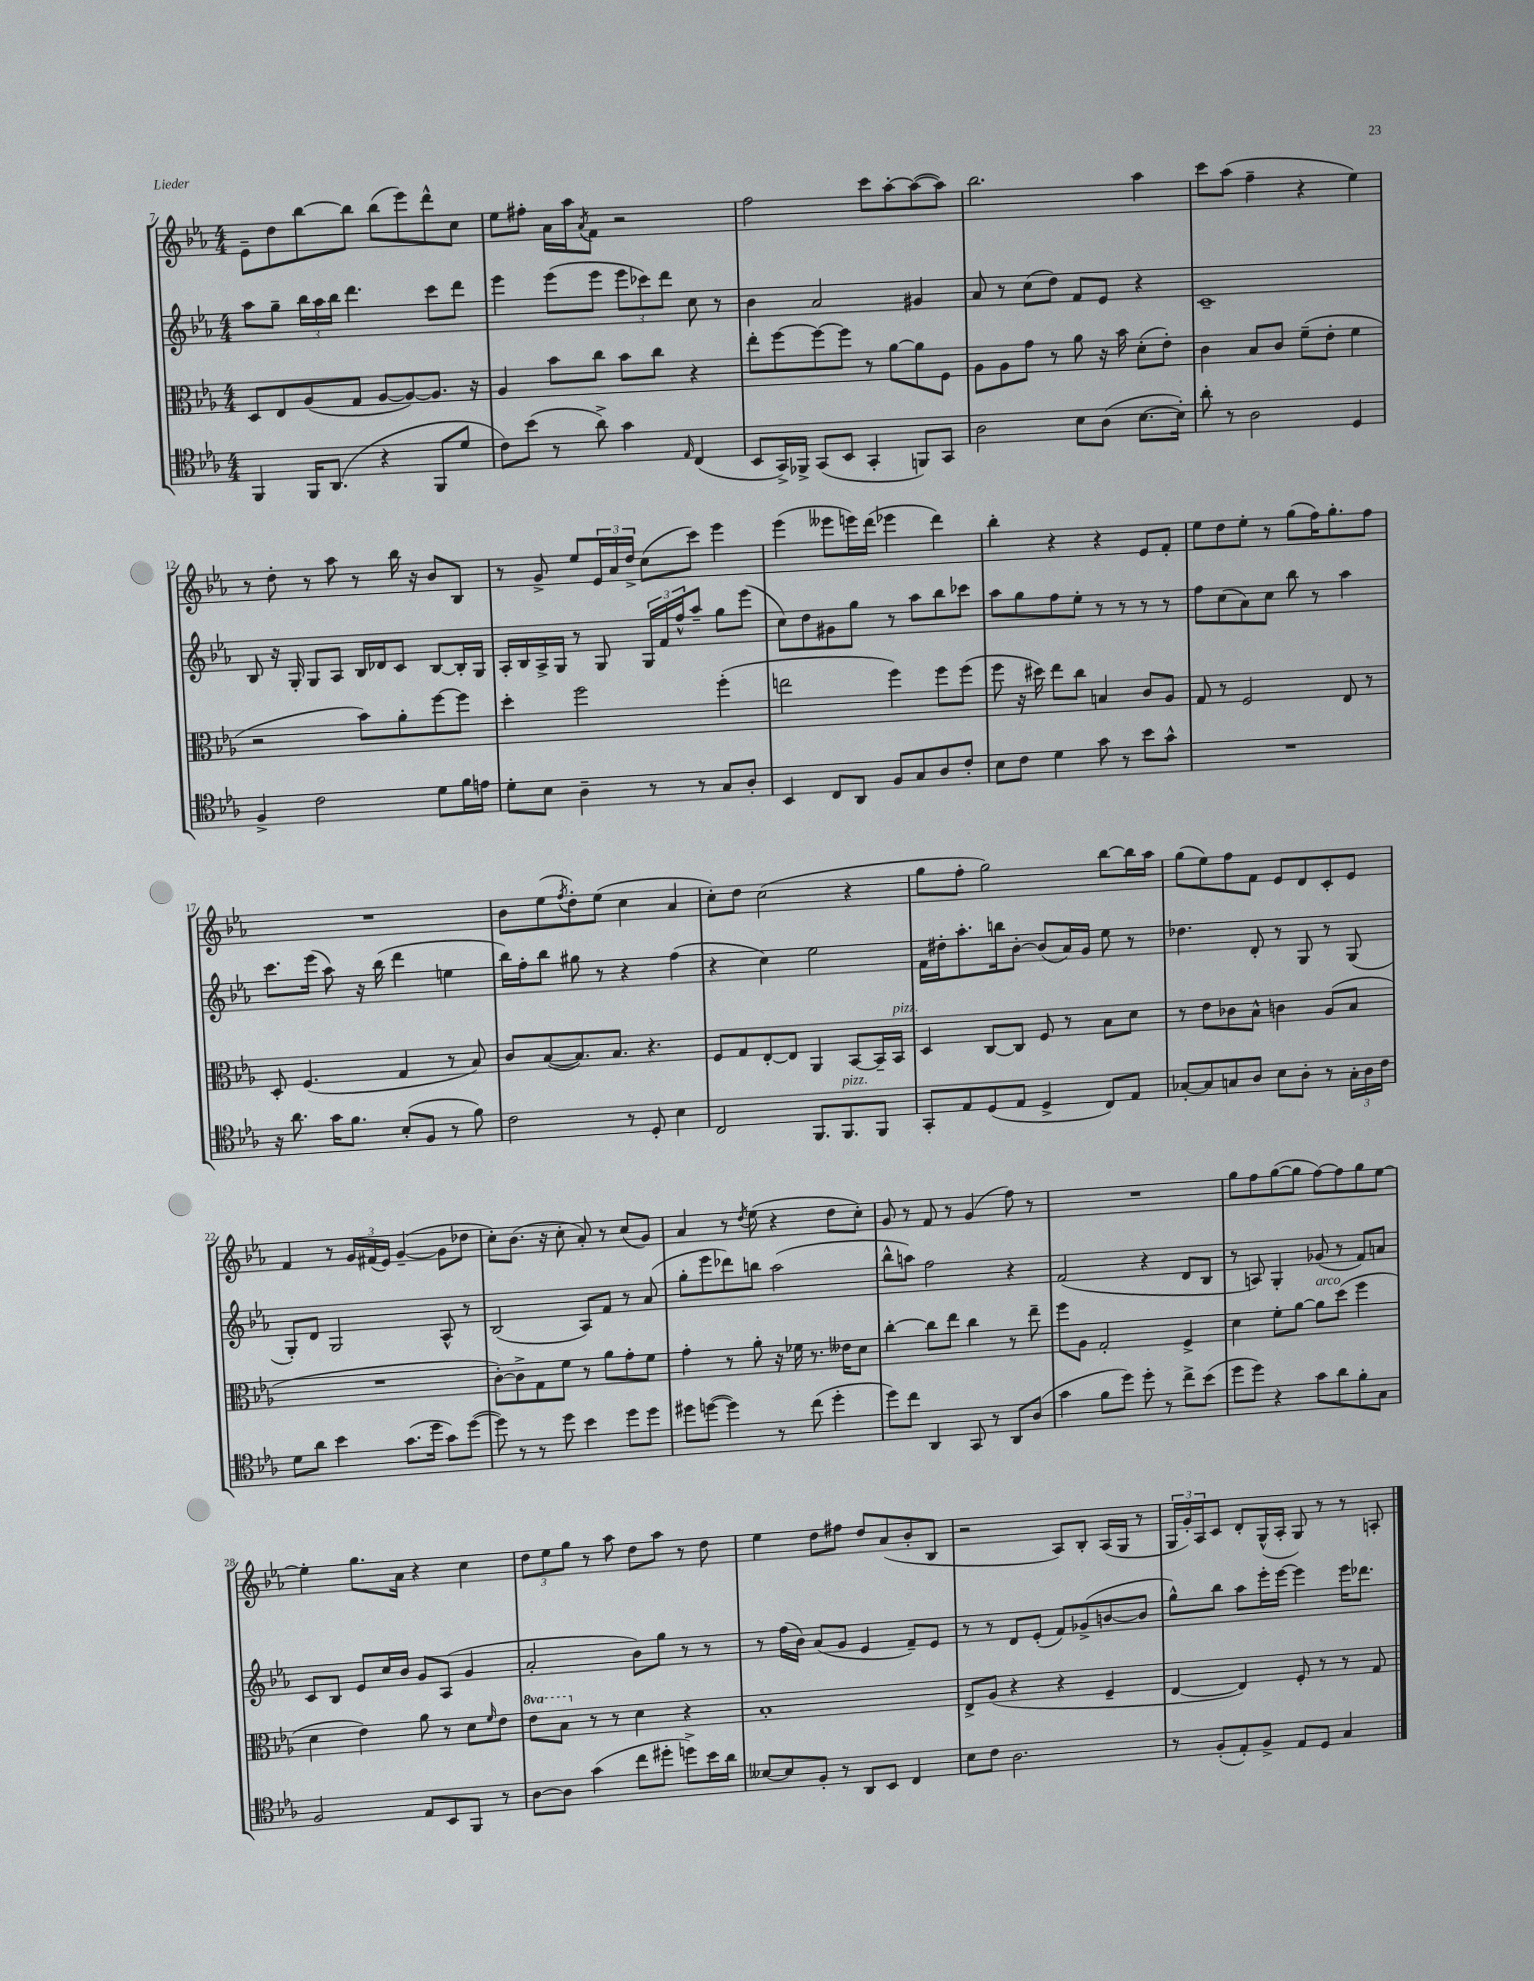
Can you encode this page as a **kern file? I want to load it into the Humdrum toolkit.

**kern	**kern	**kern	**kern
*staff4	*staff3	*staff2	*staff1
*clefC4	*clefC3	*clefG2	*clefG2
*k[b-e-a-]	*k[b-e-a-]	*k[b-e-a-]	*k[b-e-a-]
*M4/4	*M4/4	*M4/4	*M4/4
4FF	8D	8aa-	8e-~
.	8E-	8gg~	8dd
16FF	(8A-	24bb-	[8bb-
.	.	24aa-	.
(8.AA-	.	.	.
.	.	24bb-	.
.	8G	4.ddd	8bb-]
4r	[8A-	.	(8bb-
.	8A-_)	.	8eee-)
8FF	8.A-]	8ccc	8ddd^^
8d	.	8ddd	8cc
.	16r	.	.
=	=	=	=
8c)	4A-	4eee-	8ee-
(8b-	.	.	8ff#'
8r	8b-	(8eee-	16a-
.	.	.	16aa-
.	.	.	8qa-
8a-^)	8cc	8eee-	8f
4g	8b-	12eee-	2r
.	.	12ccc-)	.
.	8cc	.	.
.	.	12ddd	.
16qqE-	.	.	.
(4C	4r	8cc	.
.	.	8r	.
=	=	=	=
8BB-	8ee-'	4b-	2ff
16GG^)	[8ff	.	.
16FF-^	.	.	.
(8GG	8ff_	2a-	.
8BB-	8ff]	.	.
4GG'	8r	.	8ccc
.	[8a-	.	[8aa-'
8FF)	8a-]	4g#	(8aa-_
8GG	8F	.	8aa-])
=	=	=	=
2A-	8A-	8a-	2.bb-
.	8A-	8r	.
.	8g	(8cc	.
.	8r	8dd)	.
8B-	8a-	8f	.
(8A-	16r	8e-	.
.	16b-	.	.
[8.B-	(8d'	4r	4aa-
.	8e-')	.	.
16B-'])	.	.	.
=	=	=	=
8a-'	4c	1c~	8ccc
8r	.	.	(8aa-
2A-	8B-	.	4ff~
.	8c	.	.
.	(8f~	.	4r
.	8e-'	.	.
4D	4f	.	4ee-)
=	=	=	=
4F^	2r	8B-	8r
.	.	16r	8dd'
.	.	16G'	.
2c	.	8G	8r
.	.	8A-	8aa-
.	8b-)	16B-	8r
.	.	16d-	.
.	8a-'	8c	16bb-
.	.	.	16r
8d	[8ff	[8B-	8b-
16f	8ff]	16B-']	8B-
16e	.	16G	.
=	=	=	=
8d'	4dd'	16A-'	8r
.	.	16B-	.
8B-	.	16A-^	8g^
.	.	16G	.
4A-~	2ff	8r	8ee-
.	.	8G	24e-
.	.	.	24a-
.	.	.	24dd^
8r	.	24G	(8cc
.	.	24f	.
.	.	24ff^^	.
8r	.	8aa-~	8ccc)
8G	(4ff'	8gg	4eee-
8A-'	.	(8eee-	.
=	=	=	=
4BB-	2ee	8cc)	(4eee-
.	.	8dd	.
8C	.	8g#	8eee--
8AA-	.	8gg	16eee)
.	.	.	(16ddd
8F	4ff)	8r	4eee-
8G	.	8aa-	.
8A-	8ff	8bb-	4ddd)
8c'	(8ff	8ccc-	.
=	=	=	=
8B-	8ff	8aa-	4bb-'
8c	16r	8gg	.
.	16dd#)	.	.
4d	8ee-	8ff	4r
.	8cc	8ee-'	.
8g	4B	8r	4r
8r	.	8r	.
8b-	8c	8r	8e-
8g^^	8A-	8r	8f'
=	=	=	=
1r	8G	8ff	8ee-
.	8r	(8cc	8dd
.	2F	8a-)	8ee-'
.	.	8cc	8r
.	.	8bb-	(8gg
.	.	8r	16ff)
.	.	.	8.gg'
.	8E-	4aa-	.
.	8r	.	8ff
=	=	=	=
16r	8D'	8.ccc	1r
8.a-	.	.	.
.	(4.F	.	.
.	.	(16eee-	.
16g	.	8aa-)	.
8.f	.	.	.
.	.	16r	.
.	.	(16bb-	.
(8B-'	4G	4ddd	.
8F	.	.	.
8r	8r	4ee	.
8f)	8B-)	.	.
=	=	=	=
2c	8c	16bb-)	8b-
.	.	16ff'	.
.	([8B-	8bb-	(8ee-
.	.	.	8qff
.	8.B-])	8gg#	8dd')
.	.	8r	(8ee-
.	8.B-	.	.
8r	.	4r	4cc
8D'	4.r	.	.
4B-	.	(4ff	4a-
=	=	=	=
2C	8F	4r	8cc')
.	8G	.	8dd
.	[8E-'	4cc)	(2cc
.	8E-]	.	.
8.FF	4AA-	2ee-	.
8.FF	.	.	.
.	[8BB-	.	4r
8FF	16BB-~]	.	.
.	16BB-	.	.
=	=	=	=
8GG'	4D	16f	8gg
.	.	16dd#'	.
8E-	.	8.aa-'	8ff'
(8D	[8C	.	2gg)
.	.	16bb	.
8E-	8C]	[8b-'	.
4D^	8F	(8b-]	.
.	8r	16a-)	.
.	.	16g	.
8C)	8B-	8ee-	[8bb-
8E-	8d	8r	16bb-]
.	.	.	16aa-
=	=	=	=
[8G-'	8r	4.dd-	(8gg
8G-]	8e-	.	8ee-)
8G	8c-	.	8ff
8A-	8B-^^	8d'	8f
8B-	4c	8r	8e-
8A-'	.	8G	8d
8r	(8A-	8r	8c'
24G'	8B-	(8G	8e-
24A-	.	.	.
24c	.	.	.
=	=	=	=
8d	1r	8G')	4f
8a-	.	8d	.
4b-	.	2G	8r
.	.	.	24g
.	.	.	(24f#
.	.	.	24e-)
(8.g	.	.	([4g~
16dd	.	.	.
8g)	.	8A-^^	8g]
([8dd	.	8r	8dd-
=	=	=	=
8dd])	[8c')	(2B-	8cc')
8r	8c^]	.	(8.b-
8r	8G	.	.
.	.	.	16r
8dd	8f	.	8cc'
4b-	8r	8A-)	8a-')
.	8a-	8f	8r
8dd	8g'	8r	(8cc
8dd	8f	(8a-	8g)
=	=	=	=
8dd#	4g'	8gg'	4a-
([8dd	.	8eee-	.
4dd])	8r	8ddd-)	8r
.	.	.	8qdd
.	8a-'	8bb	(8ee-
8r	16r	(2aa-	4r
.	16f-	.	.
(8cc	8.r	.	.
4dd'	.	.	8dd
.	16e--	.	.
.	8d	.	8cc')
=	=	=	=
8dd)	[4cc'	8bb-^^	8g
8cc	.	8aa)	8r
4AA-	8cc]	2ff	8f
.	8ee-	.	8r
8GG	4cc	.	(4g
8r	.	.	.
8AA-	8r	4r	8ff)
(8A-	8ee-~	.	8r
=	=	=	=
4g	8ff	(2f	1r
.	8A-	.	.
8f	2G'	.	.
8dd)	.	.	.
8dd'	.	4r	.
8r	.	.	.
8cc^	4F^	8d	.
(8b-	.	8B-	.
=	=	=	=
8dd	4d	8r	8gg
8dd)	.	8A)	8ff
4r	8f'	4G'	([8gg
.	[8a-	.	8gg]
8g	8a-]	(8g-	[8ff)
8a-	(8dd	8r	8ff]
8f'	4ff	8f)	8gg
8G	.	8a	[8ee-
=	=	=	=
2F	4d	8c	4ee-']
.	.	8B-	.
.	4e-)	8e-	8.gg
.	.	16cc	.
.	.	16b-	16a-
8E-	8a-	8g	4r
8BB-	8r	(8A-	.
8FF	8d	4g	4cc
.	16qqf	.	.
8r	8e-	.	.
=	=	=	=
[8A-	8ee-	2a-'	12dd
.	.	.	12ee-
8A-]	8b-	.	.
.	.	.	12gg
(4g	8r	.	8r
.	8r	.	8aa-
8cc	4d	8b-)	8dd
8dd#'	.	8gg	8aa-
8dd^)	4r	8r	8r
16b-	.	8r	8dd
16a-	.	.	.
=	=	=	=
[8B--	1B-'	8r	4ee-
8B--]	.	(16ff	.
.	.	16b-)	.
8F'	.	(8a-	8dd
8r	.	8g	8ff#
8AA-	.	4e-	8dd
8BB-	.	.	(8a-
4C	.	8f~)	8b-'
.	.	8e-	8B-
=	=	=	=
8B-	8E-^	8r	2r
8c	(8A-	8r	.
2.A-	4r	8d	.
.	.	(8e-'	.
.	4r	8f)	8A-)
.	.	(8g-^	8B-'
.	4F~	[8b	(16A-
.	.	.	16G
.	.	8b]	8r
=	=	=	=
8r	[4E-	8gg^^)	24G
.	.	.	24g')
.	.	.	24A-
(8F'	.	8bb-	8c
8E-')	4E-])	8aa-	8d'
8F^	.	16eee-'	(16G^^
.	.	[16eee-	16A-'
8E-	8F'	4eee-]	8G)
8D	8r	.	8r
4G	8r	16eee-	8r
.	.	8.ddd-	.
.	8G	.	8A'
==	==	==	==
*-	*-	*-	*-
